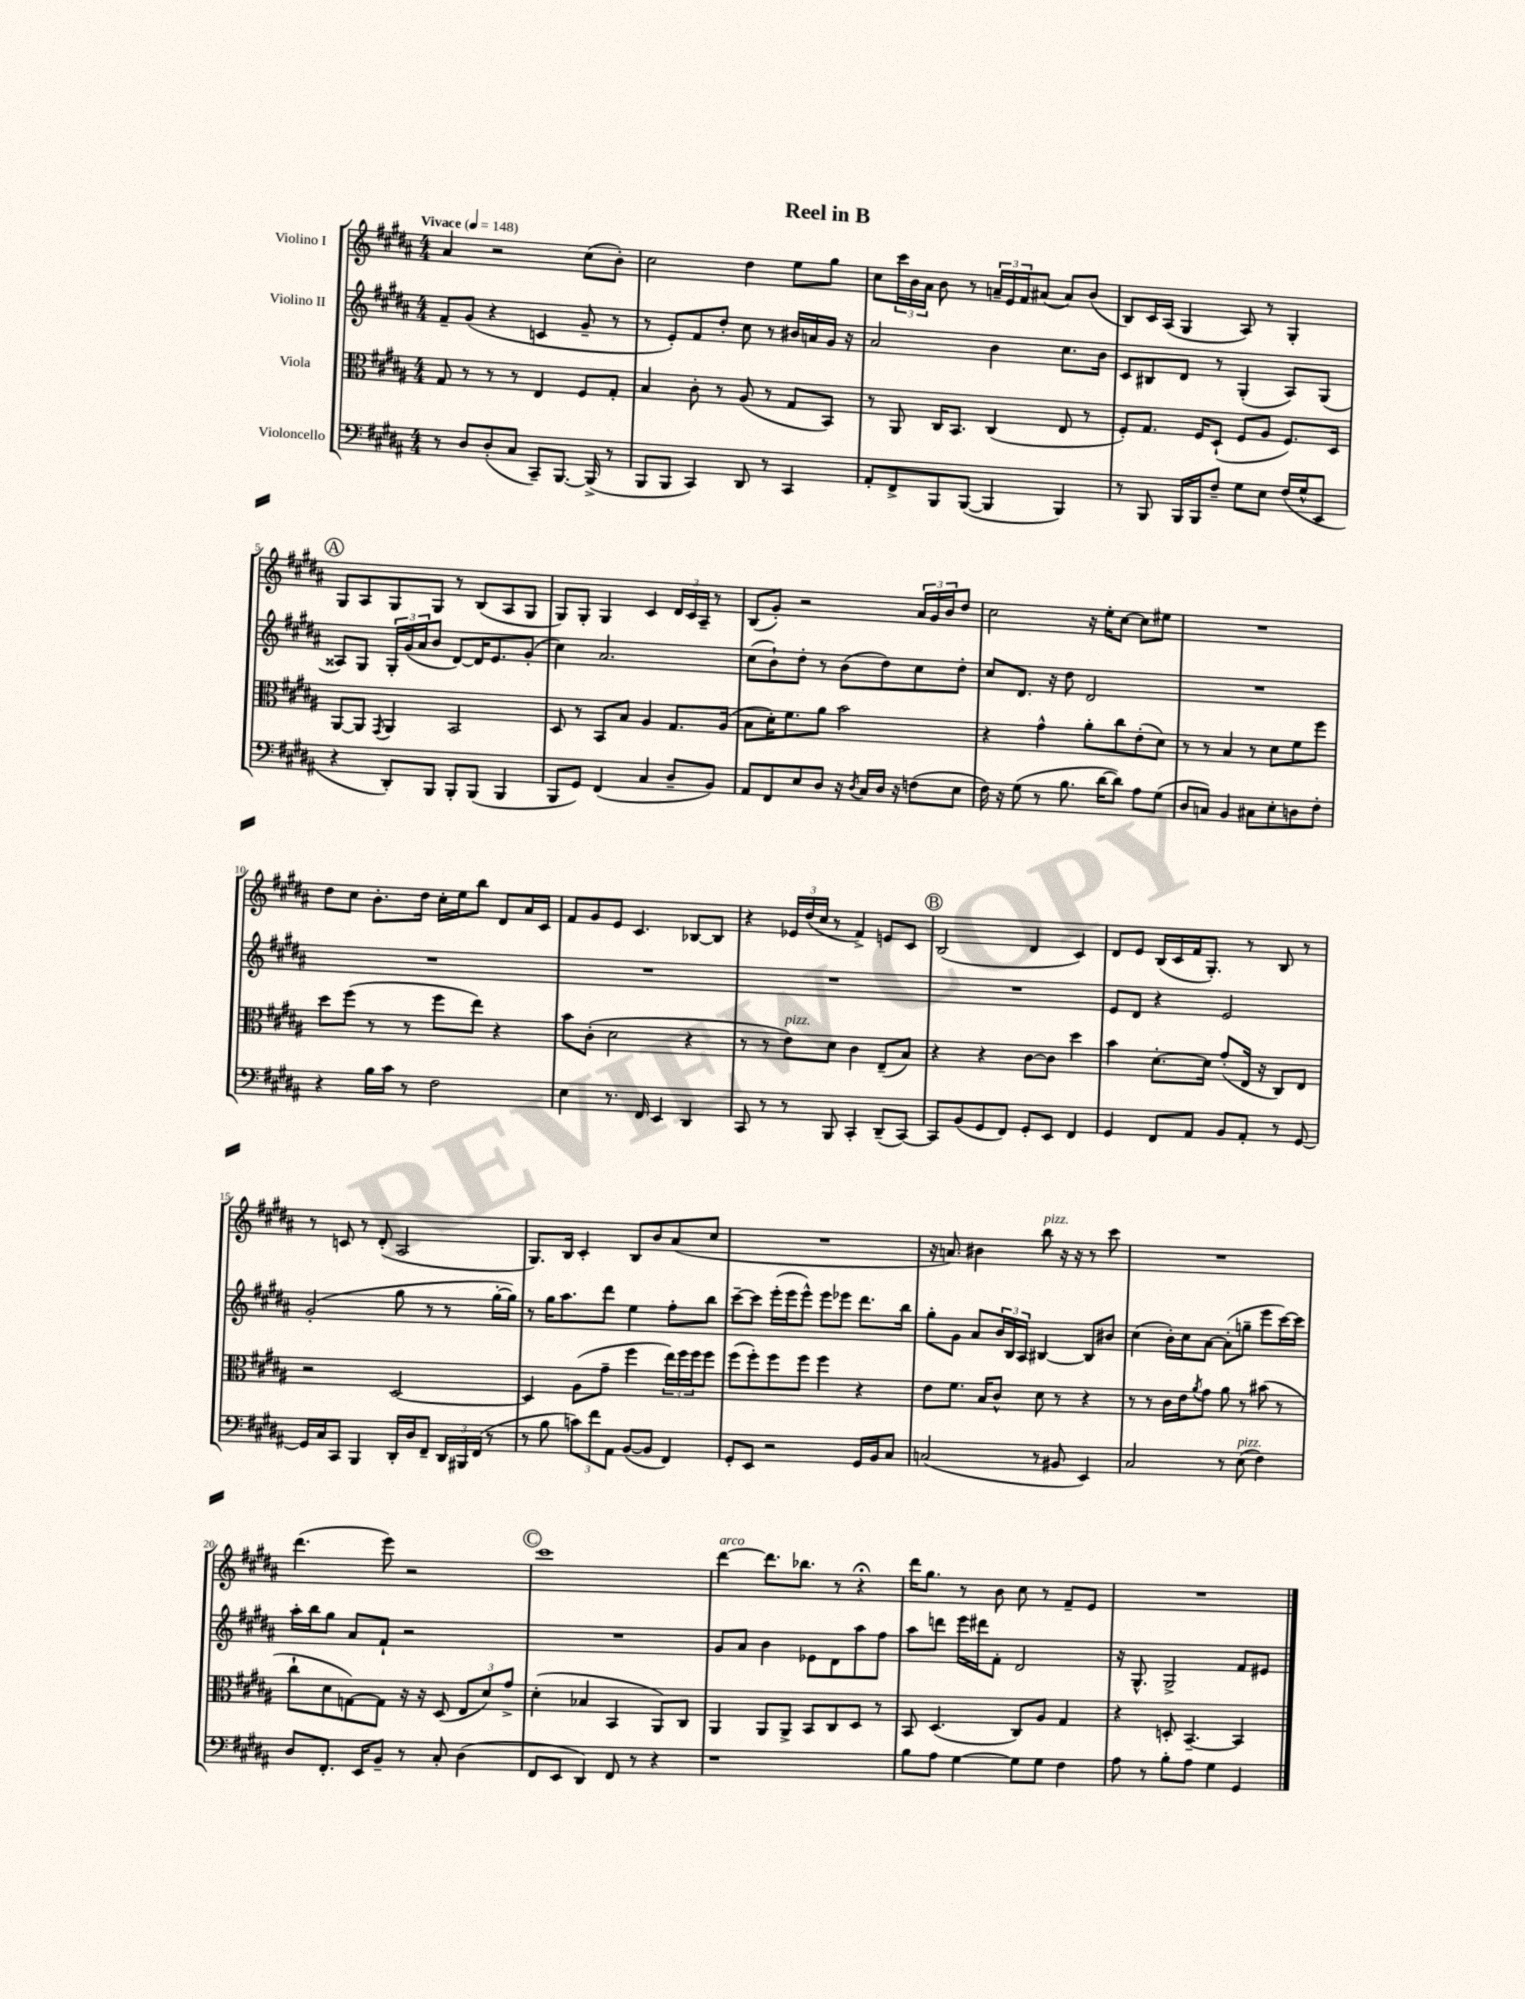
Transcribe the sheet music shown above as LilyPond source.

\header { title = "Reel in B" }
<<
\new StaffGroup <<
\new Staff = "s0" \with { instrumentName = "Violino I" } {
    \clef treble \key b \major \numericTimeSignature \time 4/4 \tempo "Vivace" 4 = 148
    ais'4 r2 cis''8( b'8-.) |
    cis''2 dis''4 e''8 gis''8 |
    cis''8 \tuplet 3/2 { cis'''16 b'16 ais'16 } b'8 r8 \tuplet 3/2 { a'16-- e'16 fis'16 } ais'8( ais'8) b'8( |
    b8) cis'16 ais16( gis4 ais8) r8 gis4-. |
    \mark \markup { \circle "A" } gis8 ais8 gis8 gis8 r8 b8( ais8 gis8 |
    gis8) gis8-. gis4 cis'4 \tuplet 3/2 { dis'16 cis'16 ais16-- } r8 |
    b8( gis'8-.) r2 \tuplet 3/2 { ais'16 gis'16 b'16 } dis''8 |
    cis''2 r16 e''16-. cis''8~ cis''8 eis''8 |
    R1 |
    dis''8 cis''8 b'8.-. dis''16 cis''16-. e''16 b''8 dis'8 ais'16 cis'16 |
    fis'8 gis'8 e'8 cis'4. bes8~ bes8 |
    r4 \tuplet 3/2 { ees'16 dis''16( cis''16 } r8 fis'4->) e'8 cis'8 |
    \mark \markup { \circle "B" } b2( dis'4 cis'4) |
    dis'8 e'8 b16( cis'16 fis'16 gis8.-.) r8 b8 r8 |
    r8 c'8 r8 dis'8-.( ais2 |
    gis8.) b16 cis'4-. b8 b'8 ais'8( cis''8 |
    R1 |
    r16 a'8.) bis'4 b''8^\markup { \italic "pizz." } r16 r16 r8 cis'''8 |
    R1 |
    dis'''4.( e'''8) r2 |
    \mark \markup { \circle "C" } cis'''1 |
    dis'''4~^\markup { \italic "arco" } dis'''8. bes''8. r8 r4\fermata |
    dis'''16 gis''8. r8 b'8 cis''8 r8 fis'8-- e'8 |
    R1 \bar "|." |
}
\new Staff = "s1" \with { instrumentName = "Violino II" } {
    \clef treble \key b \major \numericTimeSignature \time 4/4
    fis'8-- gis'8( r4 c'4 gis'8-- r8 |
    r8 e'8-.) fis'8 dis''8-. cis''8 r8 bis'16 a'16 gis'16 r16 |
    ais'2 b'4 cis''8. b'16 |
    cis'8 bis8 dis'8 r8 gis4-.( ais8) gis8( |
    \mark \markup { \circle "A" } aisis8) gis8 \tuplet 3/2 { gis16-. gis'16( ais'16 } b'8 dis'8~) dis'16 e'8. gis'8-.( |
    cis''4) ais'2. |
    cis''8( b'8-!) dis''8-. r8 b'8( dis''8) cis''8 dis''8-. |
    cis''8 dis'8. r16 dis''8 dis'2 |
    R1 |
    R1 |
    R1 |
    R1 |
    \mark \markup { \circle "B" } R1 |
    e'8 dis'8 r4 e'2 |
    gis'2-.( gis''8 r8 r8 gis''16~-. gis''16) |
    r8 gis''16 ais''8. dis'''8 e''4 fis''8-. b''8 |
    cis'''8~-- cis'''8 e'''16-.( e'''16 e'''8-^) e'''8 ees'''8 dis'''8. b''16 |
    gis''8-. gis'8 ais'8 \tuplet 3/2 { b'16 b16 ais16 } bis4~ bis8 bis'8 |
    cis''4( b'16-.) cis''16 ais'8~ ais'8-.( g''8-- e'''8 cis'''16~) cis'''16 |
    ais''16-. b''16 gis''8 ais'8 fis'8-! r2 |
    \mark \markup { \circle "C" } R1 |
    gis'8 ais'8 b'4 ees'8 dis'8 ais''8 fis''8 |
    ais''8 d'''8 e'''16 dis'''16 fis'8-. dis'2 |
    r16 gis8.-^ gis2-> fis'8 eis'8 \bar "|." |
}
\new Staff = "s2" \with { instrumentName = "Viola" } {
    \clef alto \key b \major \numericTimeSignature \time 4/4
    gis8 r8 r8 r8 e4 fis8 gis8-. |
    b4 cis'8-. r8 ais8( r8 gis8 b,8) |
    r8 ais,8 cis16 b,8. cis4( e8 r8 |
    fis8-.) gis8. fis16 dis8-!( fis8 ais8 fis8.) dis16 |
    \mark \markup { \circle "A" } ais,8~ ais,8 \acciaccatura { gis,8 } ais,4 b,2 |
    dis8 r8 b,8 b8 ais4 gis8. ais16( |
    b8 dis'16-.) fis'8. ais'8 b'2 |
    r4 gis'4-^ ais'8-. cis''8 e'8-.( dis'8) |
    r8 r8 b4 r8 dis'8 fis'8 fis''8 |
    dis''8 fis''8( r8 r8 fis''8 e''8) r4 |
    b'8 cis'8-.( dis'2 r4 |
    r8 r8 e'8^\markup { \italic "pizz." }) dis'8 cis'4 e8--( b8) |
    \mark \markup { \circle "B" } r4 r4 cis'8~ cis'8 dis''4 |
    b'4 dis'8.~-. dis'16 gis'8-.( e16 r16 cis8) e8 |
    r2 dis2~ |
    dis4 ais8( gis'8-- fis''4 \tuplet 3/2 { e''16) fis''16 fis''16 } fis''8 |
    fis''8( fis''8-.) fis''8 fis''8 fis''4 r4 |
    e'8 fis'8. b16 cis'8-^ dis'8 r8 r4 |
    r8 r8 cis'16 e'16 \acciaccatura { ais'8 } gis'8 ais'8 r8 bis'8( r8 |
    cis''8-! dis'8 g8~) g8 r16 r16 dis8( \tuplet 3/2 { e8 dis'8) gis'8-> } |
    \mark \markup { \circle "C" } dis'4-.( bes4 b,4 ais,8) cis8 |
    ais,4 ais,8 ais,8-> b,8 cis8 dis8 r8 |
    b,8 dis4.( cis8) ais8 gis4 |
    r4 d8-. b,4.~-- b,4 \bar "|." |
}
\new Staff = "s3" \with { instrumentName = "Violoncello" } {
    \clef bass \key b \major \numericTimeSignature \time 4/4
    r8 dis8 dis8-.( cis8 cis,8--) b,,8.~ b,,16->( r8 |
    b,,8 b,,8 cis,4) dis,8 r8 cis,4 |
    ais,8-. fis,8-> b,,8 b,,8~( b,,4 b,,4) |
    r8 b,,8 b,,16 b,,16 fis8-- gis8 e8 fis16( gis16-^ e,8 |
    \mark \markup { \circle "A" } r4 dis,8-.) b,,8 b,,8-. b,,8( b,,4 |
    b,,8 gis,8) fis,4( cis4 dis8-- b,8) |
    ais,8 fis,8 e8 dis8 r16 \acciaccatura { dis8 } cis16 dis16 r16 f8( e8 |
    fis16) r16 gis8( r8 b8. dis'16~ dis'8) ais8 gis8( |
    dis8 c8) b,4 cis8 e8-. d8 fis8-. |
    r4 b16 cis'16 r8 fis2 |
    e4 r8. fis,16 e,4 dis,4 |
    cis,8 r8 r8 b,,8 cis,4-. dis,8--( cis,8~) |
    \mark \markup { \circle "B" } cis,8 b,8( gis,8 fis,8) gis,8-. e,8 fis,4 |
    gis,4 fis,8 ais,8 b,8 ais,8-. r8 gis,8~ |
    gis,16 cis16 cis,8 b,,4 dis,16-. dis16 fis,8-- \tuplet 3/2 { dis,16 bis,,16 fis,16( } r8 |
    r8 b8 \tuplet 3/2 { c'8) fis'8 ais,8 } b,8~( b,8 fis,4) |
    gis,8-. e,8 r2 gis,16 b,16 cis8 |
    c2( r8 bis,8 e,4) |
    cis2 r8 e8^\markup { \italic "pizz." }( fis4) |
    dis8 fis,8.-. e,16 b,8-- r8 cis8-. dis4( |
    \mark \markup { \circle "C" } fis,8 e,8 dis,4) fis,8 r8 r4 |
    r1 |
    b8 ais8 gis4~ gis8 gis8 fis4 |
    ais8 r8 b8-. ais8 gis4 gis,4 \bar "|." |
}
>>
>>
